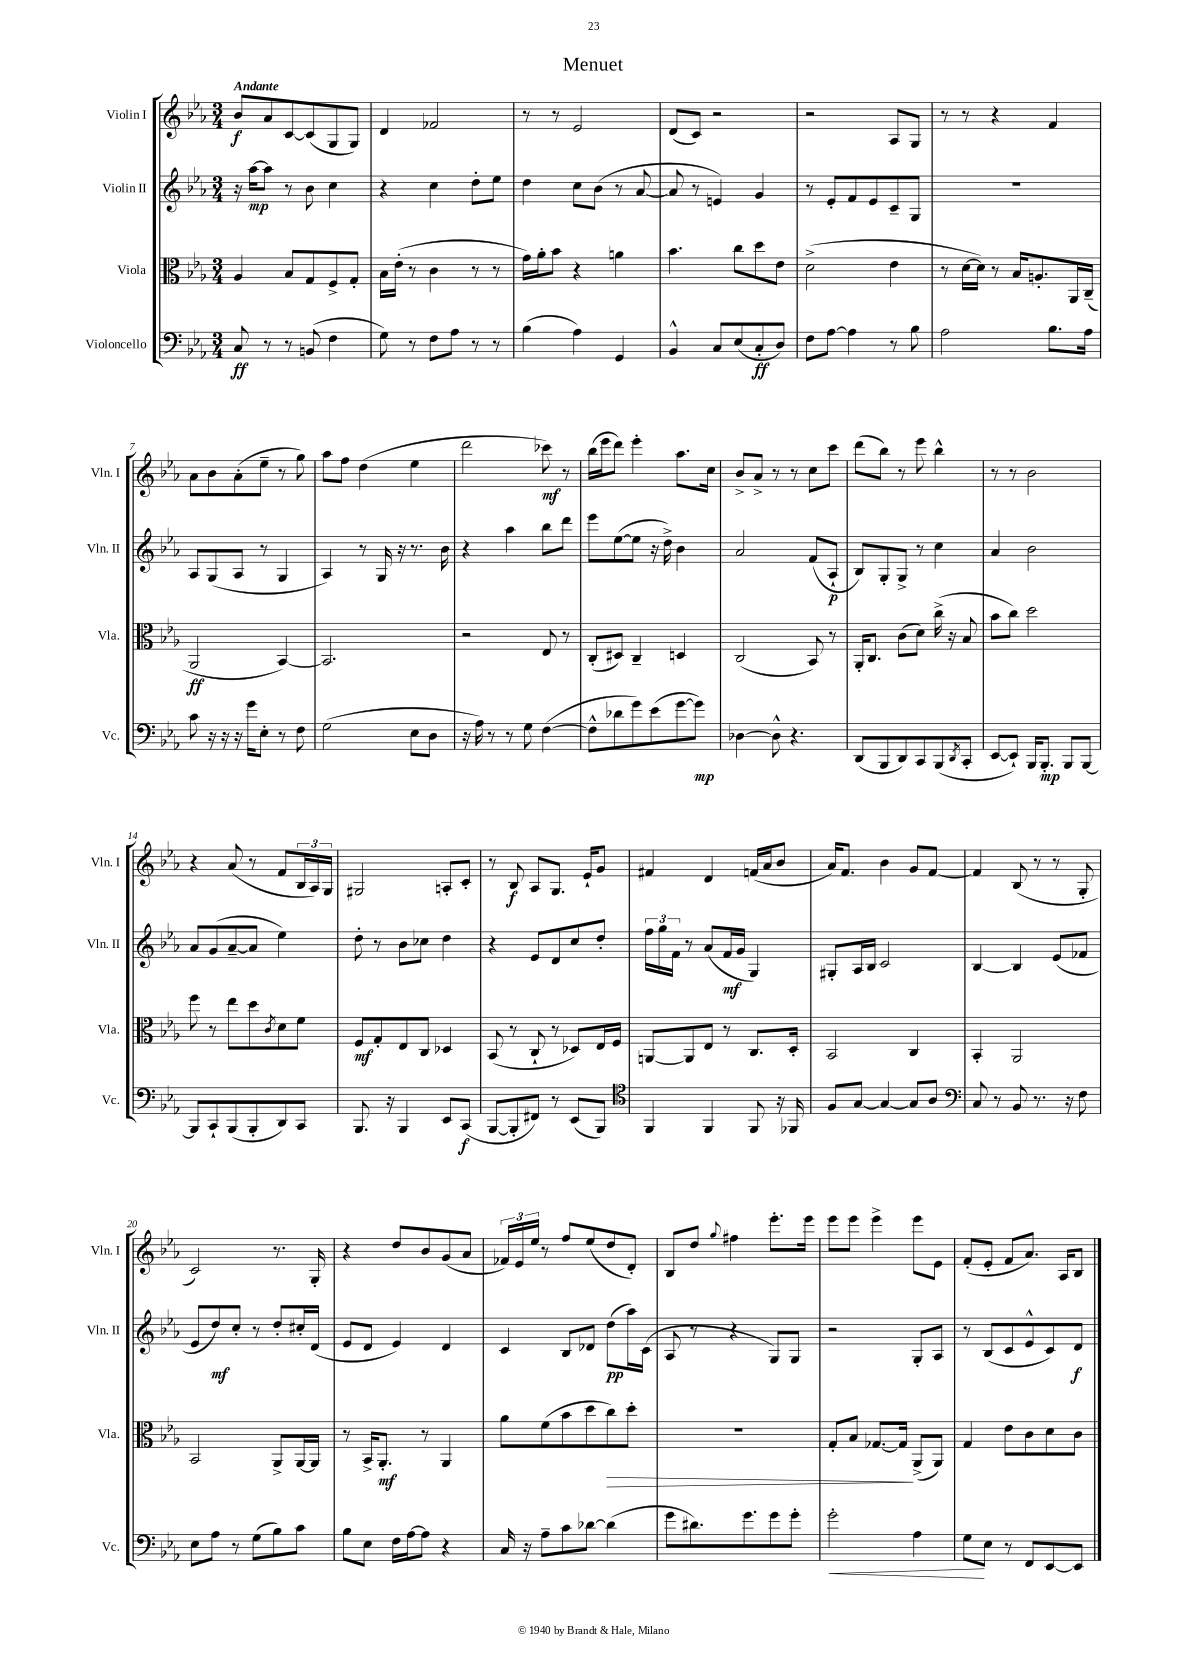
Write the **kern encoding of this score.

**kern	**dynam	**kern	**dynam	**kern	**dynam	**kern	**dynam
*part4	*part4	*part3	*part3	*part2	*part2	*part1	*part1
*staff4	*staff4	*staff3	*staff3	*staff2	*staff2	*staff1	*staff1
*I"Violoncello	*	*I"Viola	*	*I"Violin II	*	*I"Violin I	*
*I'Vc.	*	*I'Vla.	*	*I'Vln. II	*	*I'Vln. I	*
*clefF4	*	*clefC3	*	*clefG2	*	*clefG2	*
*k[b-e-a-]	*	*k[b-e-a-]	*	*k[b-e-a-]	*	*k[b-e-a-]	*
*M3/4	*	*M3/4	*	*M3/4	*	*M3/4	*
=1	=1	=1	=1	=1	=1	=1	=1
!	!	!	!	!	!	!LO:TX:a:B:t=Andante	!
8C/	ff	4A-/	.	16r	.	8b-/L	f
.	.	.	.	[16aa-\KL	mp	.	.
8r	.	.	.	8aa-\J]	.	8a-/	.
8r	.	8B-/L	.	8r	.	[8c/	.
(8BBn/	.	8G/	.	8b-\	.	(8c/]	.
4F\	.	8F^/	.	4cc\	.	8G/	.
.	.	8G'/J	.	.	.	8G/J)	.
=2	=2	=2	=2	=2	=2	=2	=2
8G\)	.	16B-\LL	.	4r	.	4d/	.
.	.	(16e-'\JJ	.	.	.	.	.
8r	.	8r	.	.	.	.	.
8F\L	.	4c\	.	4cc\	.	2f-X/	.
8A-\J	.	.	.	.	.	.	.
8r	.	8r	.	8dd'\L	.	.	.
8r	.	8r	.	8ee-\J	.	.	.
=3	=3	=3	=3	=3	=3	=3	=3
(4B-\	.	16g\LL)	.	4dd\	.	8r	.
.	.	16a-'\J	.	.	.	.	.
.	.	8b-\J	.	.	.	8r	.
4A-\)	.	4r	.	8cc\L	.	2e-/	.
.	.	.	.	(8b-\J	.	.	.
4GG/	.	4an\	.	8r	.	.	.
.	.	.	.	[8a-/	.	.	.
=4	=4	=4	=4	=4	=4	=4	=4
4BB-^^/	.	4.b-\	.	8a-/]	.	(8d/L	.
.	.	.	.	8r	.	8c/J)	.
8C/L	.	.	.	4en/)	.	2r	.
(8E-/	.	8cc\L	.	.	.	.	.
8C'/	ff	8dd\	.	4g/	.	.	.
8D/J)	.	8e-\J	.	.	.	.	.
=5	=5	=5	=5	=5	=5	=5	=5
8F\L	.	(2d^\	.	8r	.	2r	.
[8A-\J	.	.	.	8e-'/L	.	.	.
4A-\]	.	.	.	8f/	.	.	.
.	.	.	.	8e-/	.	.	.
8r	.	4e-\	.	8c~/	.	8A-/L	.
8B-\	.	.	.	8G/J	.	8G/J	.
=6	=6	=6	=6	=6	=6	=6	=6
2A-\	.	8r	.	2.r	.	8r	.
.	.	[16d\LL	.	.	.	8r	.
.	.	16d\JJ])	.	.	.	.	.
.	.	8r	.	.	.	4r	.
.	.	16B-/KL	.	.	.	.	.
.	.	8.An'/	.	.	.	.	.
8.B-\L	.	.	.	.	.	4f/	.
.	.	16AA-/L	.	.	.	.	.
16A-\Jk	.	(16C~/JJ	.	.	.	.	.
!!LO:LB:g=z
=7	=7	=7	=7	=7	=7	=7	=7
8c\	.	2AA-/	ff	8A-/L	.	8a-\L	.
16r	.	.	.	(8G/	.	8b-\	.
16r	.	.	.	.	.	.	.
16r	.	.	.	8A-/J	.	(8a-'\	.
16g\KL	.	.	.	.	.	.	.
8E-'\J	.	.	.	8r	.	8ee-~\J	.
8r	.	[4BB-/)	.	4G/	.	8r	.
8F\	.	.	.	.	.	8gg\)	.
=8	=8	=8	=8	=8	=8	=8	=8
(2G\	.	2.BB-/]	.	4A-/)	.	8aa-\L	.
.	.	.	.	.	.	8ff\J	.
.	.	.	.	8r	.	(4dd\	.
.	.	.	.	16G/	.	.	.
.	.	.	.	16r	.	.	.
8E-\L	.	.	.	8.r	.	4ee-\	.
8D\J	.	.	.	.	.	.	.
.	.	.	.	16b-\	.	.	.
=9	=9	=9	=9	=9	=9	=9	=9
16r	.	2r	.	4r	.	2ddd\	.
16A-\)	.	.	.	.	.	.	.
8r	.	.	.	.	.	.	.
8r	.	.	.	4aa-\	.	.	.
8G\	.	.	.	.	.	.	.
([4F\	.	8E-/	.	8bb-\L	.	8ccc-X\)	mf
.	.	8r	.	8ddd\J	.	8r	.
=10	=10	=10	=10	=10	=10	=10	=10
8F^^\L]	.	(8C'/L	.	8eee-\L	.	(16bb-\LL	.
.	.	.	.	.	.	16eee-\J	.
8d-X\	.	8D#X/J)	.	([8ee-\	.	8ddd\J)	.
8g\)	.	4C~/	.	8ee-\J]	.	4eee-'\	.
(8e-\	.	.	.	16r	.	.	.
.	.	.	.	16dd^\)	.	.	.
[8g\	.	4Dn/	.	4b-\	.	8.aa-\L	.
8g\J])	mp	.	.	.	.	.	.
.	.	.	.	.	.	16cc\Jk	.
=11	=11	=11	=11	=11	=11	=11	=11
[4D-X\	.	(2C/	.	2a-/	.	8b-^/L	.
.	.	.	.	.	.	8a-^/J	.
8D-^^\]	.	.	.	.	.	8r	.
4.r	.	.	.	.	.	8r	.
.	.	8BB-/)	.	(8f/L	.	8cc\L	.
.	.	8r	.	8A-`/J	p	8ccc\J	.
=12	=12	=12	=12	=12	=12	=12	=12
(8DD/L	.	16AA-'/KL	.	8B-/L)	.	(8ddd\L	.
.	.	8.C/J	.	.	.	.	.
8BBB-/	.	.	.	8G'/	.	8bb-\J)	.
8DD/)	.	(8c\L	.	8G^/J	.	8r	.
8CC/	.	8d\J)	.	8r	.	8eee-\	.
(8BBB-/	.	(16cc^\	.	4cc\	.	4bb-^^\	.
.	.	16r	.	.	.	.	.
8qDD/	.	.	.	.	.	.	.
8CC'/J	.	8B-/	.	.	.	.	.
=13	=13	=13	=13	=13	=13	=13	=13
[8EE-/L	.	8b-\L	.	4a-/	.	8r	.
8EE-`/J])	.	8cc\J)	.	.	.	8r	.
16BBB-/KL	.	2dd\	.	2b-\	.	2b-\	.
8.BBB-'/J	mp	.	.	.	.	.	.
8BBB-/L	.	.	.	.	.	.	.
[8BBB-/J	.	.	.	.	.	.	.
!!LO:LB:g=z
=14	=14	=14	=14	=14	=14	=14	=14
8BBB-/L]	.	8ff\	.	8a-/L	.	4r	.
8CC`/	.	8r	.	(8g/	.	.	.
(8BBB-/	.	8ee-\L	.	[8a-~/	.	(8a-/	.
8BBB-'/	.	8dd\	.	8a-/J]	.	8r	.
.	.	8qc/	.	.	.	.	.
8DD/)	.	8d\	.	4ee-\)	.	8f/L	.
8CC/J	.	8f\J	.	.	.	24B-/L	.
.	.	.	.	.	.	24A-/)	.
.	.	.	.	.	.	24G/JJ	.
=15	=15	=15	=15	=15	=15	=15	=15
8.BBB-/	.	8F/L	mf	8dd'\	.	2G#X/	.
.	.	8G'/	.	8r	.	.	.
16r	.	.	.	.	.	.	.
4BBB-/	.	8E-/	.	8b-\L	.	.	.
.	.	8C/J	.	8cc-X\J	.	.	.
8EE-/L	.	4D-X/	.	4dd\	.	8An'/L	.
(8CC/J	f	.	.	.	.	8c'/J	.
=16	=16	=16	=16	=16	=16	=16	=16
[8BBB-/L	.	(8BB-/	.	4r	.	8r	.
8BBB-'/]	.	8r	.	.	.	8B-/	f
8FF#X/J)	.	8C`/	.	8e-/L	.	8A-/L	.
8r	.	8r	.	8d/	.	8.G/J	.
(8EE-/L	.	8D-X/L)	.	8cc/	.	.	.
.	.	.	.	.	.	16e-`/KL	.
8BBB-/J)	.	16E-/L	.	8dd'/J	.	8g/J	.
.	.	16F/JJ	.	.	.	.	.
=17	=17	=17	=17	=17	=17	=17	=17
*clefC4	*	*	*	*	*	*	*
4FF/	.	[8AAn/L	.	24ff\LL	.	4f#X/	.
.	.	.	.	24gg\	.	.	.
.	.	.	.	24f\JJ	.	.	.
.	.	8AA/]	.	8r	.	.	.
4FF/	.	8E-/J	.	(8a-/L	.	4d/	.
.	.	8r	.	16f/L	mf	.	.
.	.	.	.	16g/JJ	.	.	.
8FF/	.	8.C/L	.	4G/)	.	(16fn/LL	.
.	.	.	.	.	.	16a-/J	.
16r	.	.	.	.	.	8b-/J	.
16FF-X/	.	16D'/Jk	.	.	.	.	.
=18	=18	=18	=18	=18	=18	=18	=18
8F/L	.	2BB-/	.	8G#X'/L	.	16a-/KL)	.
.	.	.	.	.	.	8.f/J	.
[8G/J	.	.	.	16A-/L	.	.	.
.	.	.	.	16B-/JJ	.	.	.
4G/_	.	.	.	2c/	.	4b-\	.
8G/L]	.	4C/	.	.	.	8g/L	.
8A-/J	.	.	.	.	.	[8f/J	.
=19	=19	=19	=19	=19	=19	=19	=19
*clefF4	*	*	*	*	*	*	*
8C/	.	4BB-'/	.	[4B-/	.	4f/]	.
8r	.	.	.	.	.	.	.
8BB-/	.	2AA-/	.	4B-/]	.	(8B-/	.
8.r	.	.	.	.	.	8r	.
.	.	.	.	(8e-/L	.	8r	.
16r	.	.	.	.	.	.	.
8F\	.	.	.	8f-X/J	.	8G'/	.
!!LO:LB:g=z
=20	=20	=20	=20	=20	=20	=20	=20
8E-\L	.	2BB-/	.	8e-/L	.	2c/)	.
8A-\J	.	.	.	8dd/)	mf	.	.
8r	.	.	.	8cc'/J	.	.	.
(8G\L	.	.	.	8r	.	.	.
8B-\)	.	8AA-^/L	.	8dd'/L	.	8.r	.
8c\J	.	[16AA-/L	.	16cc#X'/L	.	.	.
.	.	16AA-/JJ]	.	(16d/JJ	.	16G'/	.
=21	=21	=21	=21	=21	=21	=21	=21
8B-\L	.	8r	.	8e-/L	.	4r	.
8E-\J	.	16BB-^/KL	.	8d/J	.	.	.
.	.	8.AA-'/J	mf	.	.	.	.
16F\LL	.	.	.	4e-/)	.	8dd/L	.
[16A-\J	.	.	.	.	.	.	.
8A-\J]	.	8r	.	.	.	8b-/	.
4r	.	4AA-/	.	4d/	.	(8g/	.
.	.	.	.	.	.	8a-/J	.
=22	=22	=22	=22	=22	=22	=22	=22
16C/	.	8a-\L	.	4c/	.	24f-X/LL)	.
.	.	.	.	.	.	24e-/	.
16r	.	.	.	.	.	.	.
.	.	.	.	.	.	24ee-/JJ	.
8A-~\L	.	(8f\	.	.	.	8r	.
8c\	.	8b-\	.	8B-/L	.	8ff/L	.
[8d-X\J	.	8dd\	.	8d-X/J	.	(8ee-/	.
!	!	!	!LO:HP:b	!	!	!	!
(4d-\]	.	8cc\)	>	(8dd\L	pp	8dd/	.
.	.	8dd'\J	.	16aa-\L)	.	8d'/J)	.
.	.	.	.	(16c\JJ	.	.	.
=23	=23	=23	=23	=23	=23	=23	=23
8g\L	.	2.r	.	8A-/	.	8B-/L	.
8.d#X\)	.	.	.	8r	.	8dd/J	.
.	.	.	.	.	.	8qqgg/	.
.	.	.	.	4r	.	4ff#X\	.
8.g\	.	.	.	.	.	.	.
8g\	.	.	.	8G/L)	.	8.eee-'\L	.
8g'\J	.	.	.	8G/J	.	.	.
.	.	.	.	.	.	16eee-\Jk	.
=24	=24	=24	=24	=24	=24	=24	=24
!	!LO:HP:b	!	!	!	!	!	!
2g'\	<	8G'/L	.	2r	.	8eee-\L	.
.	.	8B-/J	.	.	.	8eee-\J	.
.	.	[8.G-X/L	.	.	.	4eee-^\	.
.	.	16G-/Jk]	.	.	.	.	.
4A-\	.	(8AA-^/L	]	8G'/L	.	8eee-\L	.
.	.	8AA-/J)	.	8A-/J	.	8e-\J	.
=25	=25	=25	=25	=25	=25	=25	=25
8G\L	.	4G/	.	8r	.	(8f'/L	.
8E-\J	[	.	.	(8B-/L	.	8e-'/J	.
8r	.	8e-\L	.	8c/	.	8f/L	.
8FF/L	.	8c\	.	8e-^^/	.	8.a-/J)	.
[8EE-/	.	8d\	.	8c/)	.	.	.
.	.	.	.	.	.	16A-/KL	.
8EE-/J]	.	8c\J	.	8d/J	f	8B-/J	.
==	==	==	==	==	==	==	==
*-	*-	*-	*-	*-	*-	*-	*-
